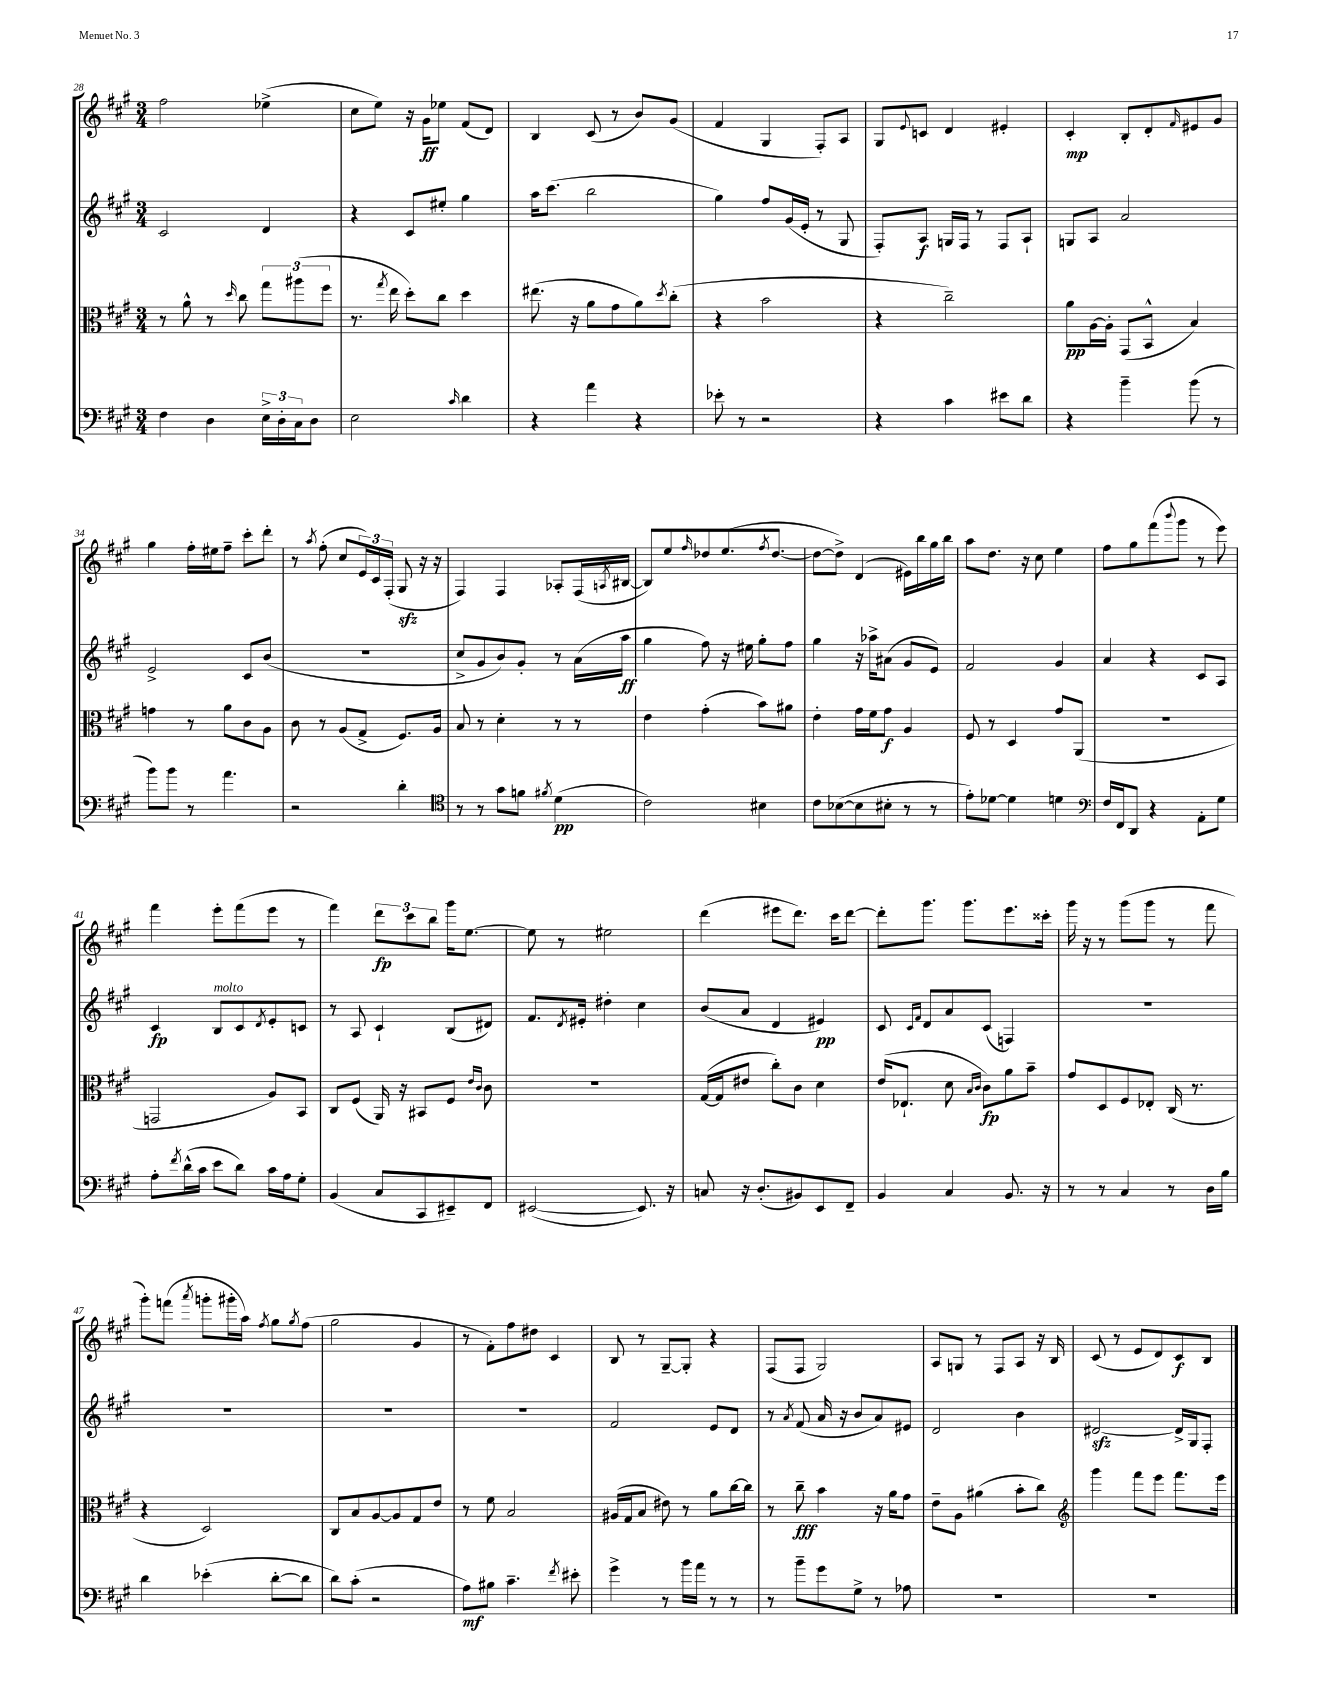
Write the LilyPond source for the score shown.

<<
\new StaffGroup <<
\new Staff = "s0" {
    \clef treble \key a \major \numericTimeSignature \time 3/4
    fis''2 ees''4->( |
    cis''8 e''8) r16 gis'16\ff ees''8 fis'8( d'8) |
    b4 cis'8( r8 b'8) gis'8( |
    fis'4 gis4 fis8-.) a8 |
    gis8 \appoggiatura { e'8 } c'8 d'4 eis'4-. |
    cis'4-.\mp b8-. d'8-. \grace { fis'16 } eis'8 gis'8 |
    gis''4 fis''16-. eis''16 fis''8-- cis'''8-. d'''8-. |
    r8 \acciaccatura { a''8 } fis''8-.( cis''8 \tuplet 3/2 { e'16) cis'16 fis16-.( } gis8\sfz r16 r16 |
    fis4) fis4 aes8-. fis16( \acciaccatura { a8 } bis16~ |
    bis8) e''8 \grace { fis''16 } des''8 e''8.( \acciaccatura { fis''8 } des''8.~ |
    des''8~ des''8->) d'4( eis'16) b''16 gis''16 b''16 |
    a''8 d''8. r16 cis''8 e''4 |
    fis''8 gis''8 fis'''8( \appoggiatura { b'''8 } gis'''8 r8 e'''8) |
    fis'''4 e'''8-. fis'''8( e'''8 r8 |
    fis'''4) \tuplet 3/2 { d'''8\fp cis'''8 b''8 } gis'''16 e''8.~ |
    e''8 r8 eis''2 |
    d'''4( eis'''8 d'''8.) cis'''16 d'''8~ |
    d'''8-. gis'''8. gis'''8. e'''8. cisis'''16-. |
    gis'''16 r16 r8 gis'''8( gis'''8 r8 fis'''8 |
    gis'''8-.) f'''8( \acciaccatura { a'''8 } g'''8-. gis'''16-. a''16) \acciaccatura { fis''8 } gis''8 \acciaccatura { gis''8 } fis''8( |
    gis''2 gis'4 |
    r8 fis'8-.) fis''8 dis''8 cis'4 |
    b8 r8 gis8~-- gis8-. r4 |
    fis8( fis8 gis2) |
    a8 g8 r8 fis8 a8 r16 b16 |
    cis'8( r8 e'8 d'8) cis'8\f b8 \bar "|." |
}
\new Staff = "s1" {
    \clef treble \key a \major \numericTimeSignature \time 3/4
    cis'2 d'4 |
    r4 cis'8 eis''8-. gis''4 |
    a''16 cis'''8.( b''2 |
    gis''4) fis''8 gis'16( e'16-. r8 gis8 |
    fis8-.) a8\f g16 fis16 r8 fis8 a8-! |
    g8 a8 a'2 |
    e'2-> cis'8 b'8( |
    R2. |
    cis''8-> gis'8 b'8) gis'8-. r8 a'16( a''16\ff |
    gis''4 fis''8) r16 eis''16 gis''8-. fis''8 |
    gis''4 r16 aes''16-> ais'8( gis'8 e'8) |
    fis'2 gis'4 |
    a'4 r4 cis'8 a8 |
    cis'4\fp b8^\markup { \italic "molto" } cis'8 \acciaccatura { d'8 } e'8-. c'8 |
    r8 a8 cis'4-! b8( dis'8) |
    fis'8. \acciaccatura { d'8 } eis'16-. dis''4-. cis''4 |
    b'8( a'8 d'4 eis'4\pp) |
    cis'8 \grace { cis'16 fis'16 } d'8 a'8 cis'8( f4) |
    R2. |
    R2. |
    R2. |
    R2. |
    fis'2 e'8 d'8 |
    r8 \acciaccatura { a'8 } fis'8( a'16 r16 b'8 a'8) eis'8 |
    d'2 b'4 |
    dis'2~\sfz dis'16-> gis16 fis8-. \bar "|." |
}
\new Staff = "s2" {
    \clef alto \key a \major \numericTimeSignature \time 3/4
    r8 a'8-^ r8 \grace { d''16 } cis''8 \tuplet 3/2 { gis''8 ais''8( fis''8 } |
    r8. \acciaccatura { gis''8 } e''16 d''8-.) cis''8 d''4 |
    eis''8.( r16 a'8 gis'8 a'8) \acciaccatura { d''8 } cis''8-.( |
    r4 b'2 |
    r4 cis''2--) |
    a'8\pp a16~ a16-. gis,8( b,8-^ b4) |
    g'4 r8 a'8 cis'8 a8 |
    cis'8 r8 a8( gis8-> fis8.) a16 |
    b8 r8 d'4-. r8 r8 |
    e'4 gis'4-.( b'8) ais'8 |
    e'4-. gis'16 fis'16 gis'8\f a4 |
    fis8 r8 d4 gis'8 a,8( |
    R2. |
    g,2 a8) b,8 |
    cis8 fis8( a,16) r16 bis,8 fis8 \grace { e'16 cis'16 } cis'8 |
    R2. |
    gis16~( gis16 eis'8 cis''8-.) cis'8 d'4 |
    e'16( ees8.-! d'8 \grace { b16 cis'16 } cis'8\fp) a'8 b'8-- |
    gis'8 d8 fis8 ees8-. cis16( r8. |
    r4 d2) |
    cis8 b8 a8~ a8 gis8 e'8 |
    r8 fis'8 b2 |
    ais16( gis16 b8 eis'8) r8 a'8 cis''16~ cis''16 |
    r8 cis''8--\fff b'4 r16 a'16 gis'8 |
    e'8-- a8 ais'4( b'8-. cis''8) |
    \clef treble gis'''4 fis'''8 e'''8 fis'''8. e'''16 \bar "|." |
}
\new Staff = "s3" {
    \clef bass \key a \major \numericTimeSignature \time 3/4
    fis4 d4 \tuplet 3/2 { e16-> d16-. cis16 } d8 |
    e2 \grace { cis'16 } d'4 |
    r4 a'4 r4 |
    ees'8-. r8 r2 |
    r4 cis'4 eis'8 d'8 |
    r4 b'4-- b'8( r8 |
    b'8) b'8 r8 a'4. |
    r2 d'4-. |
    \clef tenor r8 r8 gis'8 f'8 \acciaccatura { fis'8 } d'4\pp( |
    cis'2) bis4 |
    cis'8 bes8~( bes8 bis8-. r8 r8 |
    e'8-.) des'8~ des'4 d'4 |
    \clef bass fis16 fis,16 d,8 r4 a,8-. gis8 |
    a8-. \acciaccatura { fis'8 } d'16-^( cis'16 e'8 d'8) cis'16 a16 gis8-. |
    b,4( cis8 cis,8 eis,8--) fis,8 |
    eis,2~( eis,8.) r16 |
    c8 r16 d8.-.( bis,8) e,8 fis,8-- |
    b,4 cis4 b,8. r16 |
    r8 r8 cis4 r8 d16 b16 |
    d'4 ees'4-.( d'8~-. d'8 |
    d'8) cis'8-.( r2 |
    a8\mf) bis8 cis'4.-- \acciaccatura { fis'8 } eis'8-. |
    gis'4-> r8 b'16 a'16 r8 r8 |
    r8 b'8-- gis'8 gis8-> r8 aes8 |
    R2. |
    R2. \bar "|." |
}
>>
>>
\layout { \context { \Score currentBarNumber = #28 } }
